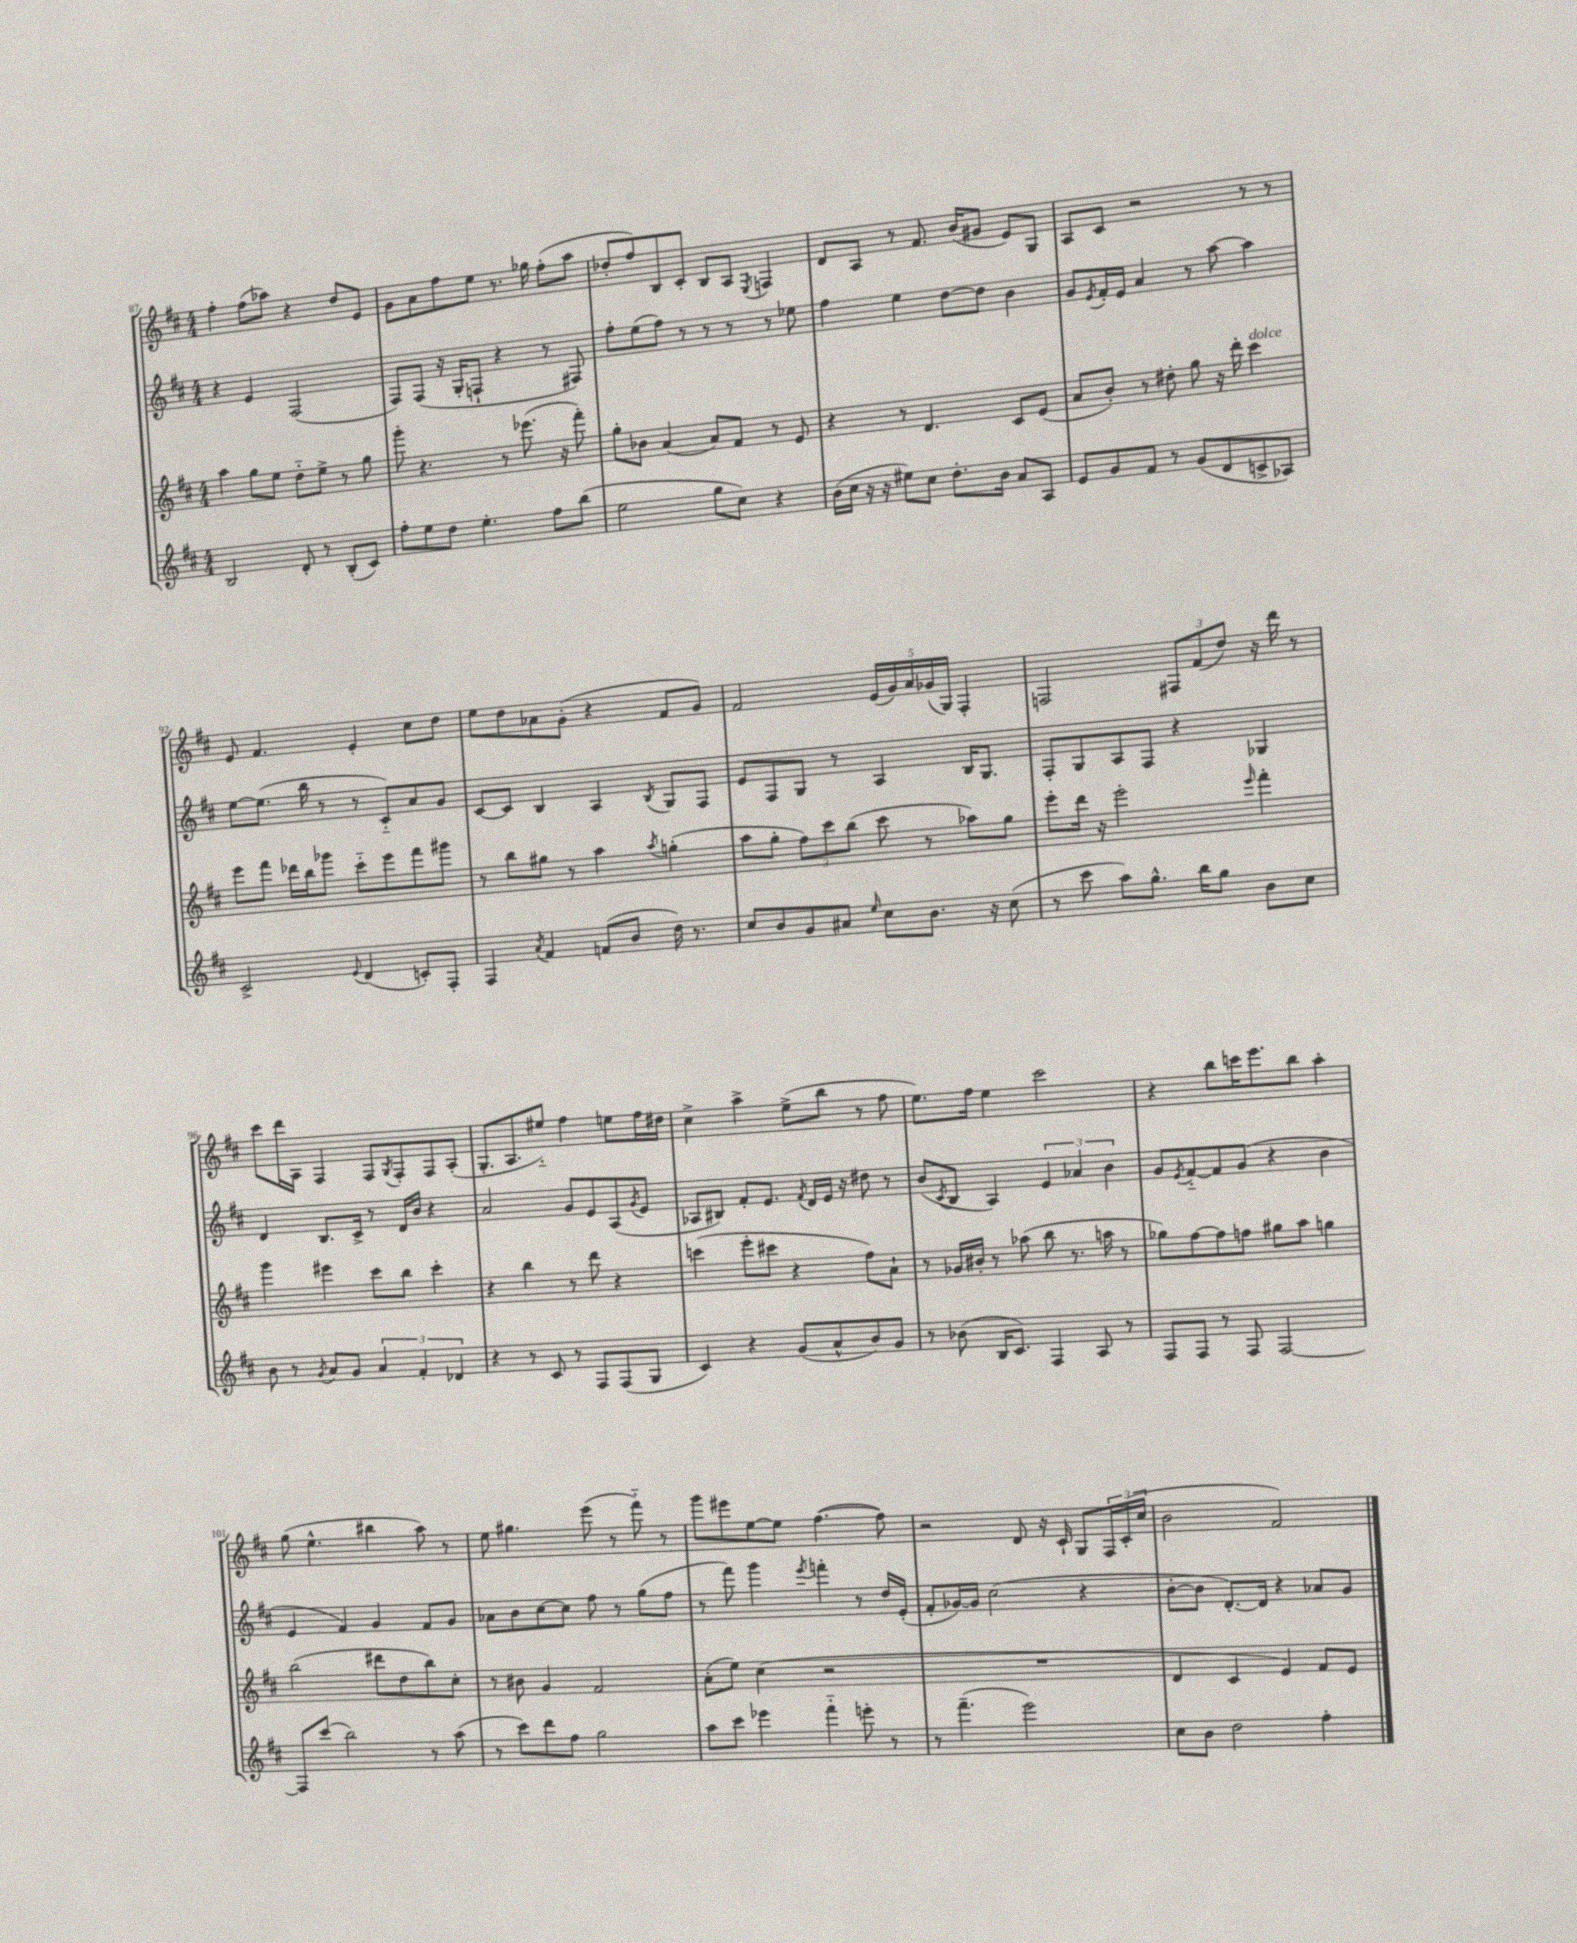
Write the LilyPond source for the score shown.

<<
\new StaffGroup <<
\new Staff = "s0" {
    \clef treble \key d \major \numericTimeSignature \time 4/4
    fis''4-. fis''8( aes''8) r4 d''8 e'8 |
    g'8 a'8 fis''8 e''8 r8. ges''16 fis''8-.( a''8 |
    des''8-. fis''8) b8 cis'8-. b8 a8 \acciaccatura { e8 } f4 |
    d'8 a8 r8 fis'8. b'16( gis'8 e'8) g8 |
    a8 cis'8 r2 r8 r8 |
    e'8 fis'4. e'4-. cis''8 d''8 |
    e''8 d''8 aes'8 g'8-.( r4 fis'8 g'8) |
    fis'2 \tuplet 5/4 { e'16( g'16) a'16 ges'16( g16) } fis4-. |
    f2 \tuplet 3/2 { fis8 fis'8( d''8) } r16 d'''16 r8 |
    cis'''8 d'''16 a16 fis4 fis8 \acciaccatura { g8 } fis8-. fis8 a8-.( |
    g8.-. a8. eis''8-_) fis''4 e''8 fis''16 dis''16 |
    cis''4-> a''4-> e''8->( b''8 r8 fis''8 |
    e''8.) fis''16 e''4 cis'''2 |
    r4 b''8 c'''16 e'''8. b''8 a''4-. |
    g''8( e''4.-^ bis''4 a''8) r8 |
    e''8 gis''4. e'''8( r8 fis'''8-_) r8 |
    g'''8 eis'''8 e''8~ e''8 fis''4.~( fis''8) |
    r2 d'8 r16 cis'16-! g8 \tuplet 3/2 { fis16 cis'16-.( cis''16 } |
    b'2 fis'2) \bar "|." |
}
\new Staff = "s1" {
    \clef treble \key d \major \numericTimeSignature \time 4/4
    r4 e'4 fis2( |
    fis8) fis8( r16 g16-. f8-! r4 r8 fis8) |
    fis''8-. e''8( fis''8) r8 r8 r8 r8 ees''8 |
    fis''4 e''4 d''8~ d''8 b'4 |
    g'8 \acciaccatura { e'8 } fis'16-. e'16 a'4 r8 a''8~ a''4 |
    e''8~ e''8.( b''16 r8 r8 cis'8-_) a'8 g'8 |
    cis'8~ cis'8 b4 a4 \acciaccatura { b8 } g8 fis8 |
    e'8 fis8 g8 r8 a4 b16 g8. |
    fis8-. g8 a8 fis8 r4 ges4 |
    d'4 b8. cis'16-> r8 d'16 b'16 r4 |
    a'2 g'8 e'8 a8( \acciaccatura { g'8 } e'8 |
    aes8 bis8) fis'8-. e'8. \acciaccatura { fis'8 } d'16 e'16 r16 dis''8 r8 |
    b'8( \acciaccatura { cis'8 } b8 a4) \tuplet 3/2 { e'4 aes'4 b'4 } |
    g'8 \acciaccatura { e'8 } fis'8~-_ fis'8 g'8( r4 b'4 |
    e'4 fis'4) g'4 fis'8 g'8 |
    aes'8 b'8 cis''8~ cis''8 fis''8 r8 g''8( fis''8 |
    r8 fis'''8) g'''4 \acciaccatura { e'''8 } f'''4-. r8 d''16 e'16-.( |
    fis'8-. ges'16~) ges'16 cis''2( r4 |
    b'8~-. b'8 d'8.~-.) d'16 r4 aes'8 g'8 \bar "|." |
}
\new Staff = "s2" {
    \clef treble \key d \major \numericTimeSignature \time 4/4
    a''4 g''8 e''8 d''8-_ e''8-> r8 g''8 |
    g'''8-. r4. r8 ees'''8.( r16 fis'''8-.) |
    g''8-. bes'8 a'4( a'8) fis'8 r8 e'8 |
    r4 r8 d'4. cis'8 e'8( |
    a'8 b'8-.) r8 dis''8-. g''8 r16 d'''16-. cis'''4^\markup { \italic "dolce" } |
    e'''8 fis'''8 des'''16 b''16 ges'''8 cis'''8-_ e'''8 fis'''8 gis'''8 |
    r8 b''8 gis''8 r8 a''4 \acciaccatura { a''8 } g''4-.( |
    a''8 g''8-. \tuplet 3/2 { fis''8) cis'''8 b''8( } cis'''8 r8 aes''8) g''8 |
    e'''8-. d'''16 r16 e'''2-. \grace { e'''16 } fis'''4-. |
    g'''4 eis'''4 cis'''8 b''8 cis'''4-. |
    r4 b''4 r8 d'''8 r4 |
    c'''4( e'''8-. cis'''8 r4 fis''8) a'8-! |
    r8 ges'16 bis'16-. r8 aes''8( b''8 r8. a''16 r8 |
    ges''8) fis''8~ fis''8 f''8 gis''8 a''8 g''4 |
    b''2( dis'''8 d''8 b''8) cis''8-. |
    r8 bis'8 g'4 fis'2 |
    a'8-.( e''8) cis''4( r2 |
    R1 |
    d'4 cis'4 e'4) fis'8 e'8 \bar "|." |
}
\new Staff = "s3" {
    \clef treble \key d \major \numericTimeSignature \time 4/4
    b2 d'8-. r8 b8-.( cis'8) |
    fis''8-. e''8 d''8 e''4.-. fis''8 b''8( |
    e''2 g''8 cis''8) r4 |
    b'16( cis''16 r16 r16 eis''8) cis''8 d''8.-. b'16 a'8 a8 |
    e'8 g'8 fis'8 r8 g'8( d'8 c'8-> aes8) |
    cis'2-> \appoggiatura { e'8 } d'4( c'8-.) fis8-. |
    fis4 \acciaccatura { a'8 } fis'4 f'8( b'8 d''16) r8. |
    cis''8 b'8 g'8 ais'8 \grace { e''16 } cis''8 b'8. r16 cis''8( |
    r8 cis'''8 a''8) g''8.-^ b''16 g''8 b'8 cis''8 |
    b'8 r8 \acciaccatura { g'8 } a'8 g'8 \tuplet 3/2 { a'4 fis'4-. des'4 } |
    r4 r8 cis'8 r8 fis8 fis8( g8 |
    cis'4) r4 g'8( a'8-^ b'8) g'8 |
    r8 bes'8( b16 cis'8.) fis4 a8 r8 |
    fis8 fis8 r8 fis8 fis2~ |
    fis8 cis'''8( b''2) r8 a''8( |
    r8 cis'''8) d'''8 fis''8 g''2 |
    a''8 cis'''8 ees'''4 fis'''4-_ e'''8-. r8 |
    r8 fis'''4.--( e'''2) |
    cis''8 b'8 d''2 fis''4-. \bar "|." |
}
>>
>>
\layout { \context { \Score currentBarNumber = #87 } }
